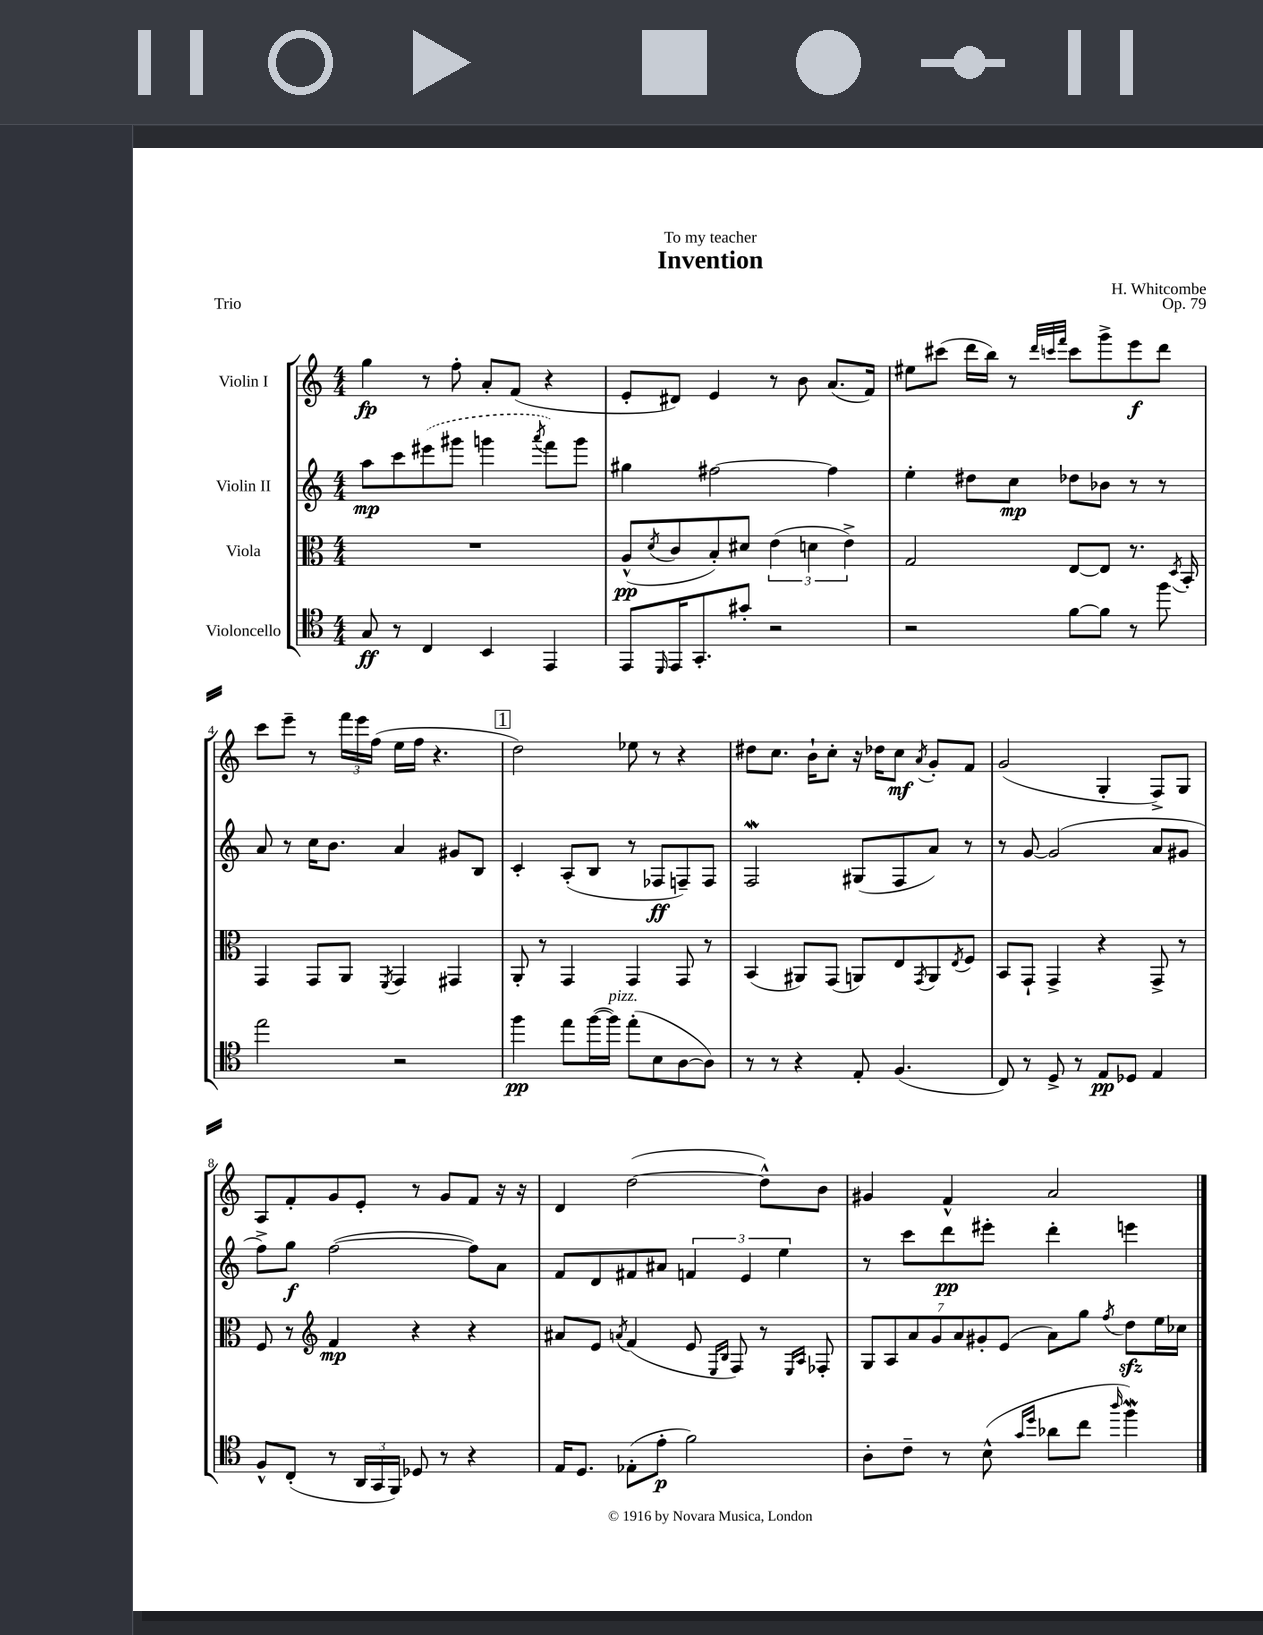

**kern	**kern	**kern	**kern
*staff4	*staff3	*staff2	*staff1
*clefC4	*clefC3	*clefG2	*clefG2
*k[]	*k[]	*k[]	*k[]
*M4/4	*M4/4	*M4/4	*M4/4
8G	1r	8aa	4gg
8r	.	8ccc	.
4C	.	(8eee#	8r
.	.	8ggg#	8ff'
4BB	.	4ggg	8a'
.	.	.	(8f
.	.	8qaaa	.
4EE	.	8fff)	4r
.	.	8ggg	.
=	=	=	=
8EE	(8A^^	4gg#	8e'
16qqDD	8qd	.	.
16EE	8c	.	8d#)
8.GG'	.	.	.
.	8B')	[2ff#	4e
8g#'	8d#	.	.
2r	(6e	.	8r
.	.	.	8b
.	6d	.	.
.	.	4ff#]	(8.a
.	6e^)	.	.
.	.	.	16f)
=	=	=	=
2r	2G	4ee'	8ee#
.	.	.	(8ccc#
.	.	8dd#	16ddd
.	.	.	16bb)
.	.	8cc	8r
.	.	.	32qqddd
.	.	.	32qqccc
.	.	.	32qqfff
[8f	[8E	8dd-	8ccc
8f]	8E]	8b-	8ggg^
8r	8.r	8r	8eee
8ff	.	8r	8ddd
.	8qD	.	.
.	16BB'	.	.
=	=	=	=
2ee	4GG	8a	8ccc
.	.	8r	8eee~
.	8GG	16cc	8r
.	.	8.b	.
.	8AA	.	24fff
.	.	.	24eee
.	.	.	(24ff
.	8qFF	.	.
2r	4GG	4a	16ee
.	.	.	16ff
.	.	.	4.r
.	4GG#	8g#	.
.	.	8B	.
=	=	=	=
4ff	8AA'	4c'	2dd)
.	8r	.	.
8ee	4GG	(8A'	.
([16ff	.	8B	.
16ff])	.	.	.
(8ee'	4GG	8r	8ee-
8B	.	8F-	8r
[8A	8GG	8F~)	4r
8A])	8r	8F	.
=	=	=	=
8r	(4BB	2F	8dd#
8r	.	.	8.cc
4r	8AA#)	.	.
.	.	.	16b`
.	(8GG	.	8cc'
8E'	8AA)	(8G#	16r
.	.	.	16dd-
(4.F	8E	8F	8cc
.	8qGG	.	8qa
.	8AA	8a)	8g'
.	8qE	.	.
.	8F	8r	8f
=	=	=	=
8C)	8BB	8r	(2g
8r	8GG`	[8g	.
8D^	4GG^	(2g]	.
8r	.	.	.
8E	4r	.	4G'
8D-	.	.	.
4E	8GG^	8a	8F^)
.	8r	8g#	8G
=	=	=	=
8F^^	8F	8ff^)	8A
(8C'	8r	8gg	8f'
*	*clefG2	*	*
8r	4f	([2ff	8g
24AA	.	.	8e'
24GG	.	.	.
24FF)	.	.	.
8D-	4r	.	8r
8r	.	.	8g
4r	4r	8ff])	8f
.	.	8a	16r
.	.	.	16r
=	=	=	=
16E	8a#	8f	4d
8.D	.	.	.
.	8e	8d	.
.	8qa	.	.
(8E-'	(4f	8f#	([2dd
8e'	.	8a#	.
2f)	8e	6f	.
.	16qqE	.	.
.	16qqB	.	.
.	8F)	.	.
.	.	6e	.
.	8r	.	8dd^^])
.	.	6ee	.
.	16qqE	.	.
.	16qqA	.	.
.	8F-'	.	8b
=	=	=	=
8A'	14G	8r	4g#
.	14A	.	.
8c~	.	8ccc	.
.	14a	.	.
.	14g	.	.
8r	.	8ddd	4f^^
.	14a	.	.
.	14g#'	.	.
(8B^^	.	8eee#'	.
.	(14e	.	.
16qqg	.	.	.
16qqdd	.	.	.
8a-	8a)	4ddd'	2a
8cc	8gg	.	.
16qqaa	8qff	.	.
4ff)	8dd	4eee	.
.	16ee	.	.
.	16cc-	.	.
==	==	==	==
*-	*-	*-	*-
